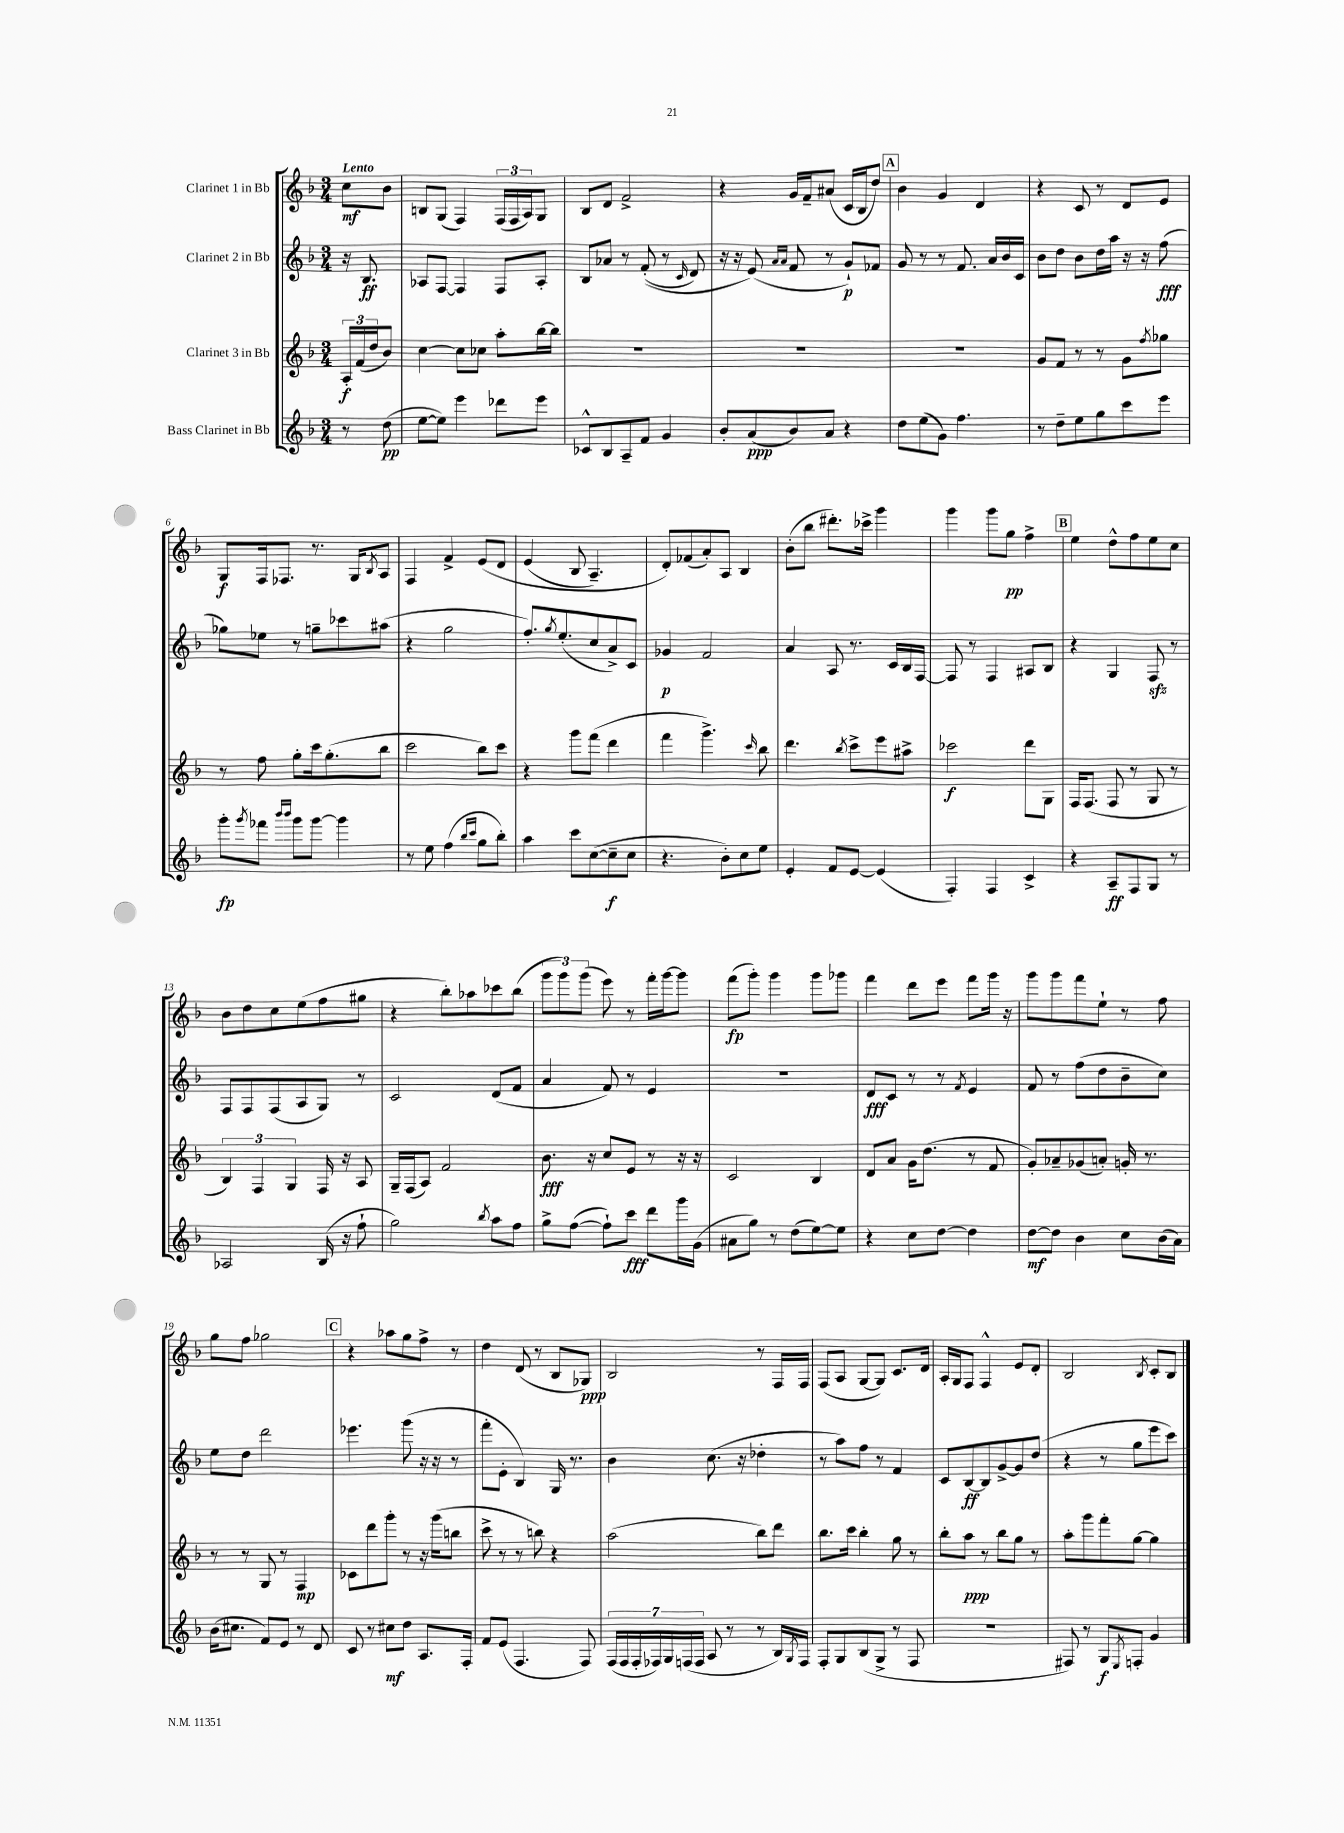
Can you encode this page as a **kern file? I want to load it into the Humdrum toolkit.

**kern	**kern	**kern	**kern
*staff4	*staff3	*staff2	*staff1
*clefG2	*clefG2	*clefG2	*clefG2
*k[b-]	*k[b-]	*k[b-]	*k[b-]
*M3/4	*M3/4	*M3/4	*M3/4
8r	24A'	16r	8cc
.	(24f	.	.
.	.	8.B-	.
.	24dd	.	.
(8dd	8b-)	.	8b-
=	=	=	=
[8ee	[4cc	8A-	8B
8ee])	.	[8F	(8G
4eee	8cc]	4F]	4F)
.	8cc-	.	.
8ddd-	8aa'	8F	(24F
.	.	.	24F
.	.	.	24A)
8eee	[16bb-	8A-'	8G
.	16bb-]	.	.
=	=	=	=
8c-^^	2.r	8B-	8B-
8B-	.	8a-	8d
8A~	.	8r	2f^
8f	.	&((8f'	.
4g	.	8r	.
.	.	16qqc	.
.	.	8d)	.
=	=	=	=
8b-'	2.r	16r	4r
.	.	16r	.
(8a	.	(8e&)	.
.	.	16qqa	.
.	.	16qqa	.
8b-)	.	8f	16g
.	.	.	16f~
8a	.	8r	(8a#
4r	.	8g`)	16c
.	.	.	16B-
.	.	8f-	8dd)
=	=	=	=
8dd	2.r	8g	4b-
(8ee	.	8r	.
8g)	.	8r	4g
4.ff	.	8.f	.
.	.	.	4d
.	.	16a	.
.	.	16b-	.
.	.	16c	.
=	=	=	=
8r	8g	8b-	4r
8dd~	8f	8dd	.
8ee	8r	8b-	8c
8gg	8r	16dd	8r
.	.	16aa	.
8ccc	8g	16r	8d
.	.	16r	.
.	8qff	.	.
8eee	8gg-	(8ff	8e
=	=	=	=
8ggg'	8r	8gg-)	8G
8qggg	.	.	.
8fff-	8ff	8ee-	16F
.	.	.	8.F-
16qqbbb-	.	.	.
16qqbbb-	.	.	.
8ggg	8gg'	8r	.
[8ggg	16ccc	8gg~	8.r
.	(8.gg'	.	.
4ggg]	.	8ccc-	.
.	.	.	16G
.	.	.	8qB-
.	8bb-	(8aa#	8A
=	=	=	=
8r	2ccc	4r	4F
8ee	.	.	.
(4ff	.	2gg	4f^
16qqbb-	.	.	.
16qqccc	.	.	.
8gg	8bb-)	.	&(8e
8bb-')	8ccc	.	8d
=	=	=	=
4aa	4r	8.ff')	(4e
.	.	8qgg	.
.	.	(8.ee'	.
8ccc	8ggg	.	8B-
([8cc	(8fff	8cc	4.A~)
8cc~]	4ddd	8a^)	.
8cc	.	8c	.
=	=	=	=
4.r	4fff	4g-	8d'&)
.	.	.	(8f-
.	4.ggg^)	2f	8a')
8b-')	.	.	8A
8cc	.	.	4B-
.	16qqccc	.	.
8ee	8bb-	.	.
=	=	=	=
4e'	4.ddd	4a	(8b-'
.	.	.	8bb-
8f	.	8A	8.ddd#')
.	8qbb-	.	.
[8e	8ccc^	8.r	.
.	.	.	16ccc-^
(4e]	8eee	.	4ggg
.	.	16c	.
.	8aa#^	16B-	.
.	.	[16F	.
=	=	=	=
4F')	2ccc-	8F]	4ggg
.	.	8r	.
4F	.	4F	8ggg
.	.	.	8gg
4c^	8ddd	8A#	4ff^
.	8G	8B-	.
=	=	=	=
4r	16F	4r	4ee
.	(8.F	.	.
8A~	8F	4G	8dd^^
8F	8r	.	8ff
8G	8G	8F	8ee
8r	8r	8r	8cc
=	=	=	=
2A-	6B-)	8F	8b-
.	.	8F	8dd
.	6F	.	.
.	.	(8F	8cc
.	6G	.	.
.	.	8A	(8ee
(16B-	16F	8G)	8ff
16r	16r	.	.
8ff`	8A	8r	8gg#
=	=	=	=
2gg)	16G~	2c	4r
.	(16F	.	.
.	8A)	.	.
.	2f	.	8bb-')
.	.	.	8aa-
8qbb-	.	.	.
8aa	.	(8d	8ccc-
8ff	.	8f	(8bb-
=	=	=	=
8gg^	8.b-	4a	12ggg
.	.	.	12ggg)
([8ff	.	.	.
.	.	.	(12ggg
.	16r	.	.
8ff`])	8cc	8f)	8eee)
8ccc	8e	8r	8r
8ddd	8r	4e	16fff'
.	.	.	[16ggg
16ggg	16r	.	8ggg]
(16g	16r	.	.
=	=	=	=
8a#	2c	2.r	(8fff
8gg)	.	.	8ggg')
8r	.	.	4ggg
(8dd	.	.	.
[8ee)	4B-	.	8ggg
8ee]	.	.	8ggg-
=	=	=	=
4r	8d	8d	4fff
.	8a	8c	.
8cc	16g	8r	8ddd
.	(8.dd	.	.
[8dd	.	8r	8eee
.	.	8qf	.
4dd]	8r	4e	8fff
.	8f	.	16ggg
.	.	.	16r
=	=	=	=
[8dd	8g')	8f	8ggg
8dd]	8a-~	8r	8ggg
4b-	(8g-	(8ff	8fff
.	8a')	8dd	8ee`
8cc	16g'	8b-~	8r
.	8.r	.	.
(16b-	.	8cc)	8ff
16a)	.	.	.
=	=	=	=
(16b-	8r	8ee	8gg
8.cc#	.	.	.
.	8r	8dd	8ff
8f)	8G	2ddd	2gg-
8e	8r	.	.
8r	4F	.	.
8d	.	.	.
=	=	=	=
8c	8c-	4.eee-	4r
8r	8ddd	.	.
8cc#	8ggg'	.	8aa-
8dd	8r	(8ggg	8gg
8.A	16r	16r	8ff^
.	(16ggg	16r	.
.	8bb	8r	8r
16F'	.	.	.
=	=	=	=
8f	8ccc^	8fff'	4dd
(8e	8r	8e'	.
4.F	8r	4B-)	(8d
.	8bb)	.	8r
.	4r	16G	8B-
.	.	8.r	.
8F)	.	.	8G-)
=	=	=	=
(28F	(2aa	4b-	2B-
28F	.	.	.
28F'	.	.	.
28F-)	.	.	.
28G	.	.	.
(28F	.	.	.
28F	.	.	.
8A	.	(8.cc	.
8r	.	.	.
.	.	16r	.
8r	8bb-)	4dd-'	8r
16B-)	8ddd	.	16F
8qG	.	.	.
16F	.	.	16F
=	=	=	=
8F'	8.bb-	8r	(8F
8G	.	8aa)	8A
.	16ccc	.	.
(8B-	4bb-'	8ff	[8G
8G^	.	8r	8G])
8r	8gg	4f	8.c
8F	8r	.	.
.	.	.	16d
=	=	=	=
2.r	8bb-'	8c	16A'
.	.	.	16G
.	8aa	[8B-	8F
.	8r	8B-]	4F^^
.	8bb-	[8g^	.
.	8gg	8g]	8e
.	8r	(8dd	8d'
=	=	=	=
8F#)	8aa'	4r	2B-
8r	8ggg	.	.
8G	8fff'	8r	.
8qE	.	.	.
8F'	[8gg	8gg	.
.	.	.	8qB-
4g	4gg]	8eee	8c'
.	.	8ccc)	8B-
==	==	==	==
*-	*-	*-	*-
